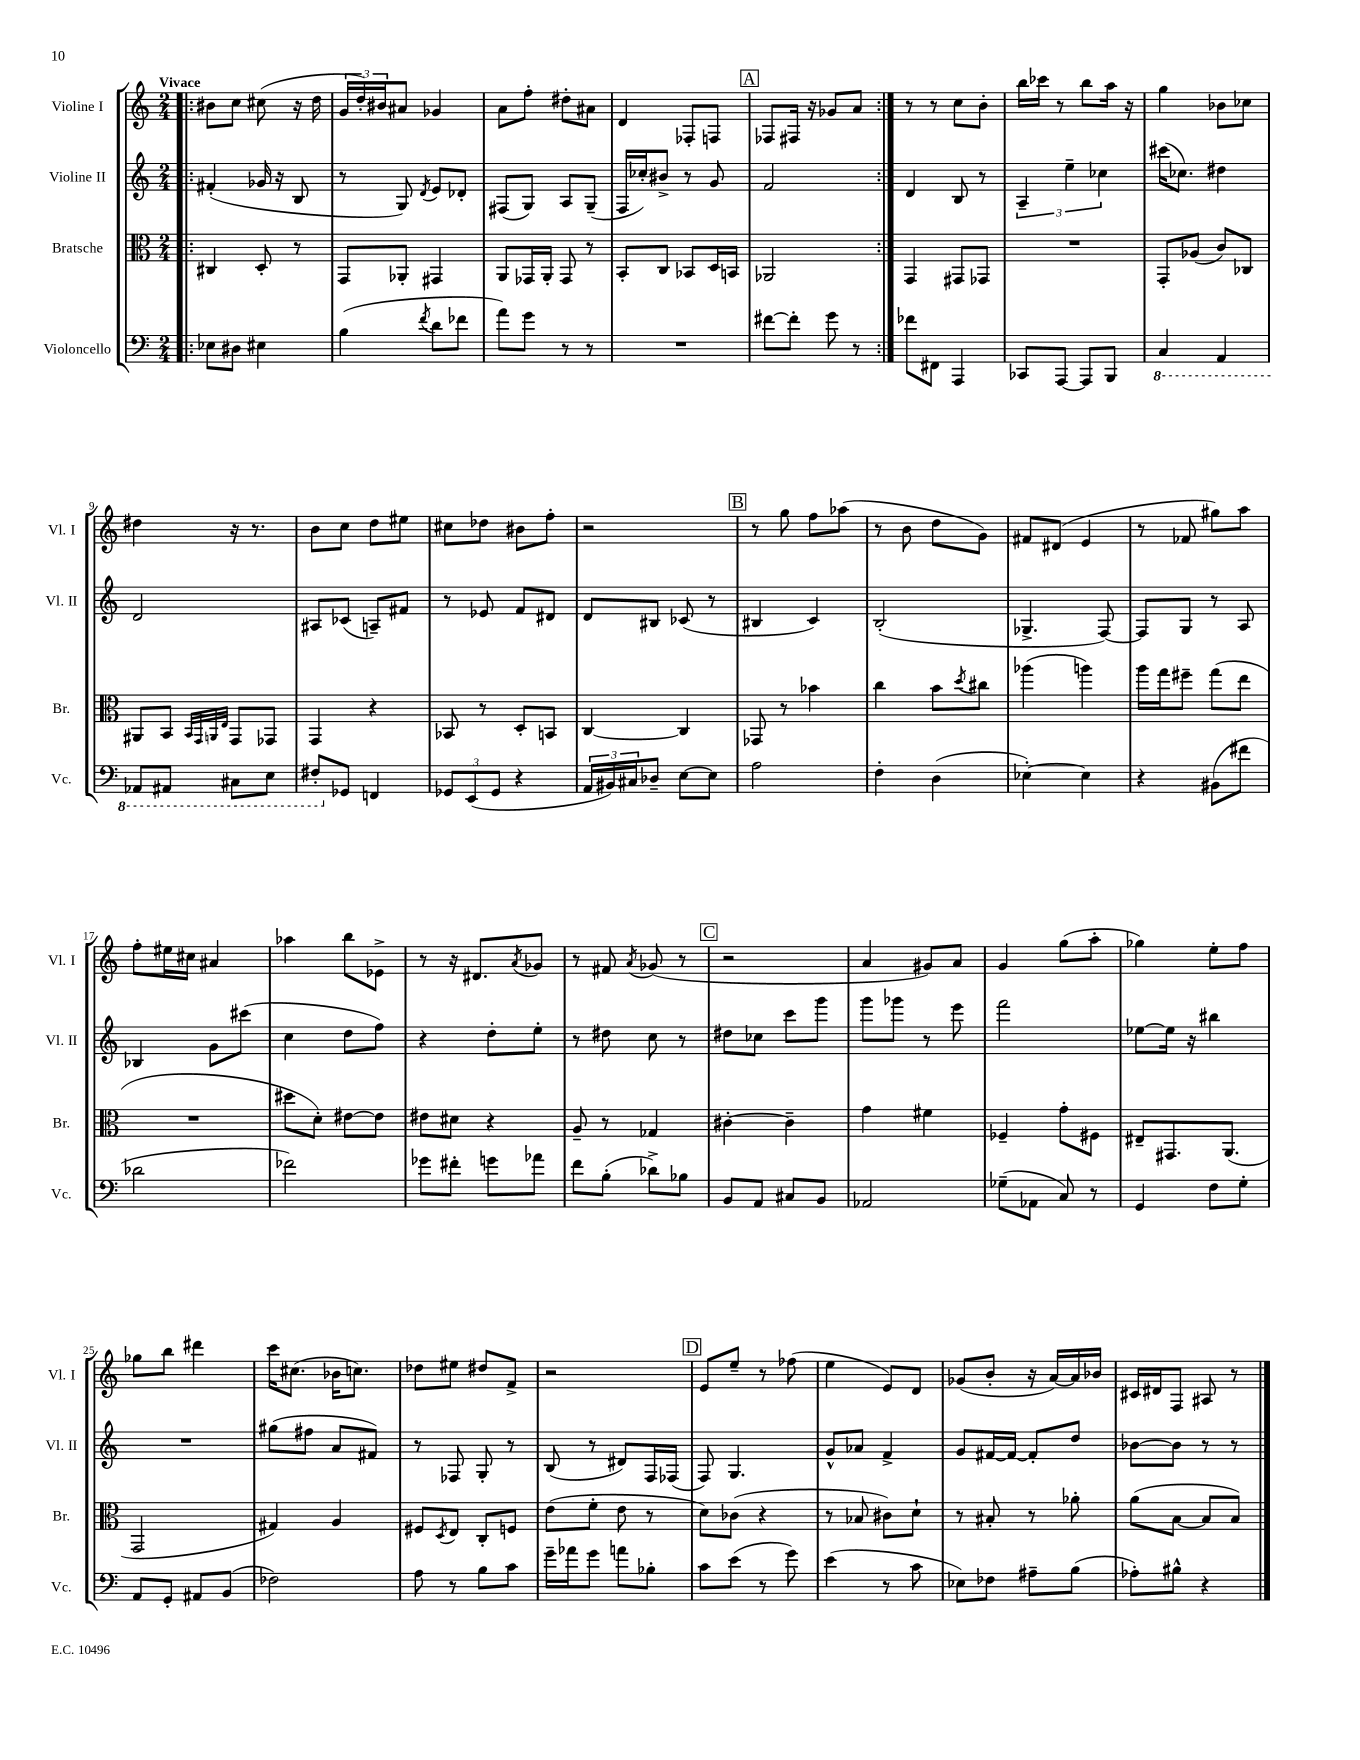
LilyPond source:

<<
\new StaffGroup <<
\new Staff = "s0" \with { instrumentName = "Violine I" shortInstrumentName = "Vl. I" } {
    \clef treble \key c \major \numericTimeSignature \time 2/4 \tempo "Vivace"
    \repeat volta 2 { \bar ".|:" bis'8 c''8 cis''8( r16 d''16 |
    \tuplet 3/2 { g'16 d''16-.) bis'16 } ais'8 ges'4 |
    a'8 f''8-. dis''8-. ais'8 |
    d'4 fes8-. f8 |
    \mark \markup { \box "A" } fes8 fis16 r16 ges'8 a'8 | }
    r8 r8 c''8 b'8-. |
    b''16 ces'''16 r8 b''8 a''16 r16 |
    g''4 bes'8 ces''8 |
    dis''4 r16 r8. |
    b'8 c''8 d''8 eis''8 |
    cis''8 des''8 bis'8 f''8-. |
    r2 |
    \mark \markup { \box "B" } r8 g''8 f''8 aes''8( |
    r8 b'8 d''8 g'8) |
    fis'8 dis'8( e'4 |
    r8 fes'8 gis''8) a''8 |
    f''8-. eis''16 cis''16 ais'4 |
    aes''4 b''8 ees'8-> |
    r8 r16 dis'8. \acciaccatura { a'8 } ges'8 |
    r8 fis'8 \acciaccatura { a'8 } ges'8( r8 |
    \mark \markup { \box "C" } r2 |
    a'4 gis'8) a'8 |
    g'4 g''8( a''8-. |
    ges''4) e''8-. f''8 |
    ges''8 b''8 dis'''4 |
    c'''16 cis''8.( bes'16 c''8.) |
    des''8 eis''8 dis''8 f'8-> |
    r2 |
    \mark \markup { \box "D" } e'8 e''8-- r8 fes''8( |
    e''4 e'8) d'8 |
    ges'8( b'8-. r16 a'16~) a'16 bes'16 |
    cis'16 dis'16 f8 ais8 r8 \bar "|." |
}
\new Staff = "s1" \with { instrumentName = "Violine II" shortInstrumentName = "Vl. II" } {
    \clef treble \key c \major \numericTimeSignature \time 2/4
    \repeat volta 2 { \bar ".|:" fis'4-.( ges'16 r16 b8 |
    r8 g8) \acciaccatura { d'8 } e'8 des'8-. |
    fis8( g8) a8 g8--( |
    f16 ces''16-.) bis'8-> r8 g'8 |
    \mark \markup { \box "A" } f'2 | }
    d'4 b8 r8 |
    \tuplet 3/2 { a4-- e''4-- ces''4 } |
    cis'''16( ces''8.) dis''4 |
    d'2 |
    ais8 ces'8( a8--) fis'8 |
    r8 ees'8 f'8 dis'8 |
    d'8 bis8 ces'8( r8 |
    \mark \markup { \box "B" } bis4 c'4) |
    b2-.( |
    ges4.-> f8~) |
    f8 g8 r8 a8 |
    bes4 g'8 cis'''8( |
    c''4 d''8 f''8) |
    r4 d''8-. e''8-. |
    r8 dis''8 c''8 r8 |
    \mark \markup { \box "C" } dis''8 ces''8 c'''8 g'''8 |
    g'''8 ges'''8 r8 e'''8 |
    f'''2 |
    ees''8~ ees''16 r16 bis''4 |
    R2 |
    gis''8( fis''8 a'8 fis'8) |
    r8 fes8 g8-. r8 |
    b8( r8 dis'8) f16 fes16( |
    \mark \markup { \box "D" } f8) g4. |
    g'8-^ aes'8 f'4-> |
    g'8 fis'16~ fis'16~ fis'8-. d''8 |
    bes'8~ bes'8 r8 r8 \bar "|." |
}
\new Staff = "s2" \with { instrumentName = "Bratsche" shortInstrumentName = "Br." } {
    \clef alto \key c \major \numericTimeSignature \time 2/4
    \repeat volta 2 { \bar ".|:" cis4 d8-. r8 |
    g,8 aes,8-. gis,4 |
    a,8 ges,16 a,16-. ges,8 r8 |
    b,8-. c8 bes,8 d16 b,16 |
    \mark \markup { \box "A" } aes,2 | }
    g,4 gis,8 ges,8 |
    R2 |
    g,8-. aes8( c'8) ces8 |
    ais,8 b,8 \grace { b,32 g,32 a,32 e32 } g,8 ges,8 |
    g,4 r4 |
    bes,8 r8 d8-. b,8 |
    c4~ c4 |
    \mark \markup { \box "B" } ges,8 r8 bes'4 |
    c''4 b'8 \acciaccatura { d''8 } cis''8 |
    aes''4( a''4) |
    a''16 g''16 fis''8-- g''8( e''8 |
    R2 |
    dis''8 d'8-.) eis'8~ eis'8 |
    eis'8 dis'8 r4 |
    a8-- r8 ges4 |
    \mark \markup { \box "C" } cis'4~-. cis'4-- |
    g'4 fis'4 |
    fes4-- g'8-. fis8 |
    eis8-- gis,8. a,8.( |
    g,2 |
    gis4) a4 |
    fis8 \acciaccatura { d8 } e8 c8-. f8 |
    e'8( f'8-. e'8 r8 |
    \mark \markup { \box "D" } d'8) ces'8( r4 |
    r8 bes8 cis'8) d'8-! |
    r8 bis8-. r8 aes'8-. |
    a'8( b8~ b8 b8) \bar "|." |
}
\new Staff = "s3" \with { instrumentName = "Violoncello" shortInstrumentName = "Vc." } {
    \clef bass \key c \major \numericTimeSignature \time 2/4
    \repeat volta 2 { \bar ".|:" ees8 dis8 eis4 |
    b4( \acciaccatura { f'8 } d'8 fes'8 |
    a'8) g'8 r8 r8 |
    R2 |
    \mark \markup { \box "A" } fis'8~ fis'8-. g'8 r8 | }
    fes'8 fis,8 a,,4 |
    ces,8 a,,8~ a,,8 b,,8 |
    \ottava #-1 c,4 a,,4 |
    aes,,8 ais,,8 cis,8 e,8 |
    fis,8-. \ottava #0 ges,8 f,4 |
    \tuplet 3/2 { ges,8 e,8( ges,8 } r4 |
    \tuplet 3/2 { a,16 bis,16) cis16 } des8-- e8~ e8 |
    \mark \markup { \box "B" } a2 |
    f4-. d4( |
    ees4~-.) ees4 |
    r4 bis,8( fis'8 |
    des'2 |
    fes'2) |
    ges'8 fis'8-. g'8 aes'8 |
    f'8 b8-.( des'8->) bes8 |
    \mark \markup { \box "C" } b,8 a,8 cis8 b,8 |
    aes,2 |
    ges8--( aes,8 c8) r8 |
    g,4 f8 g8-. |
    a,8 g,8-. ais,8 b,8( |
    fes2) |
    a8 r8 b8 c'8 |
    g'16-- aes'16 g'8 a'8 bes8-. |
    \mark \markup { \box "D" } c'8 e'8( r8 g'8) |
    e'4( r8 c'8 |
    ees8) fes8 ais8-- b8( |
    aes8-.) bis8-^ r4 \bar "|." |
}
>>
>>
